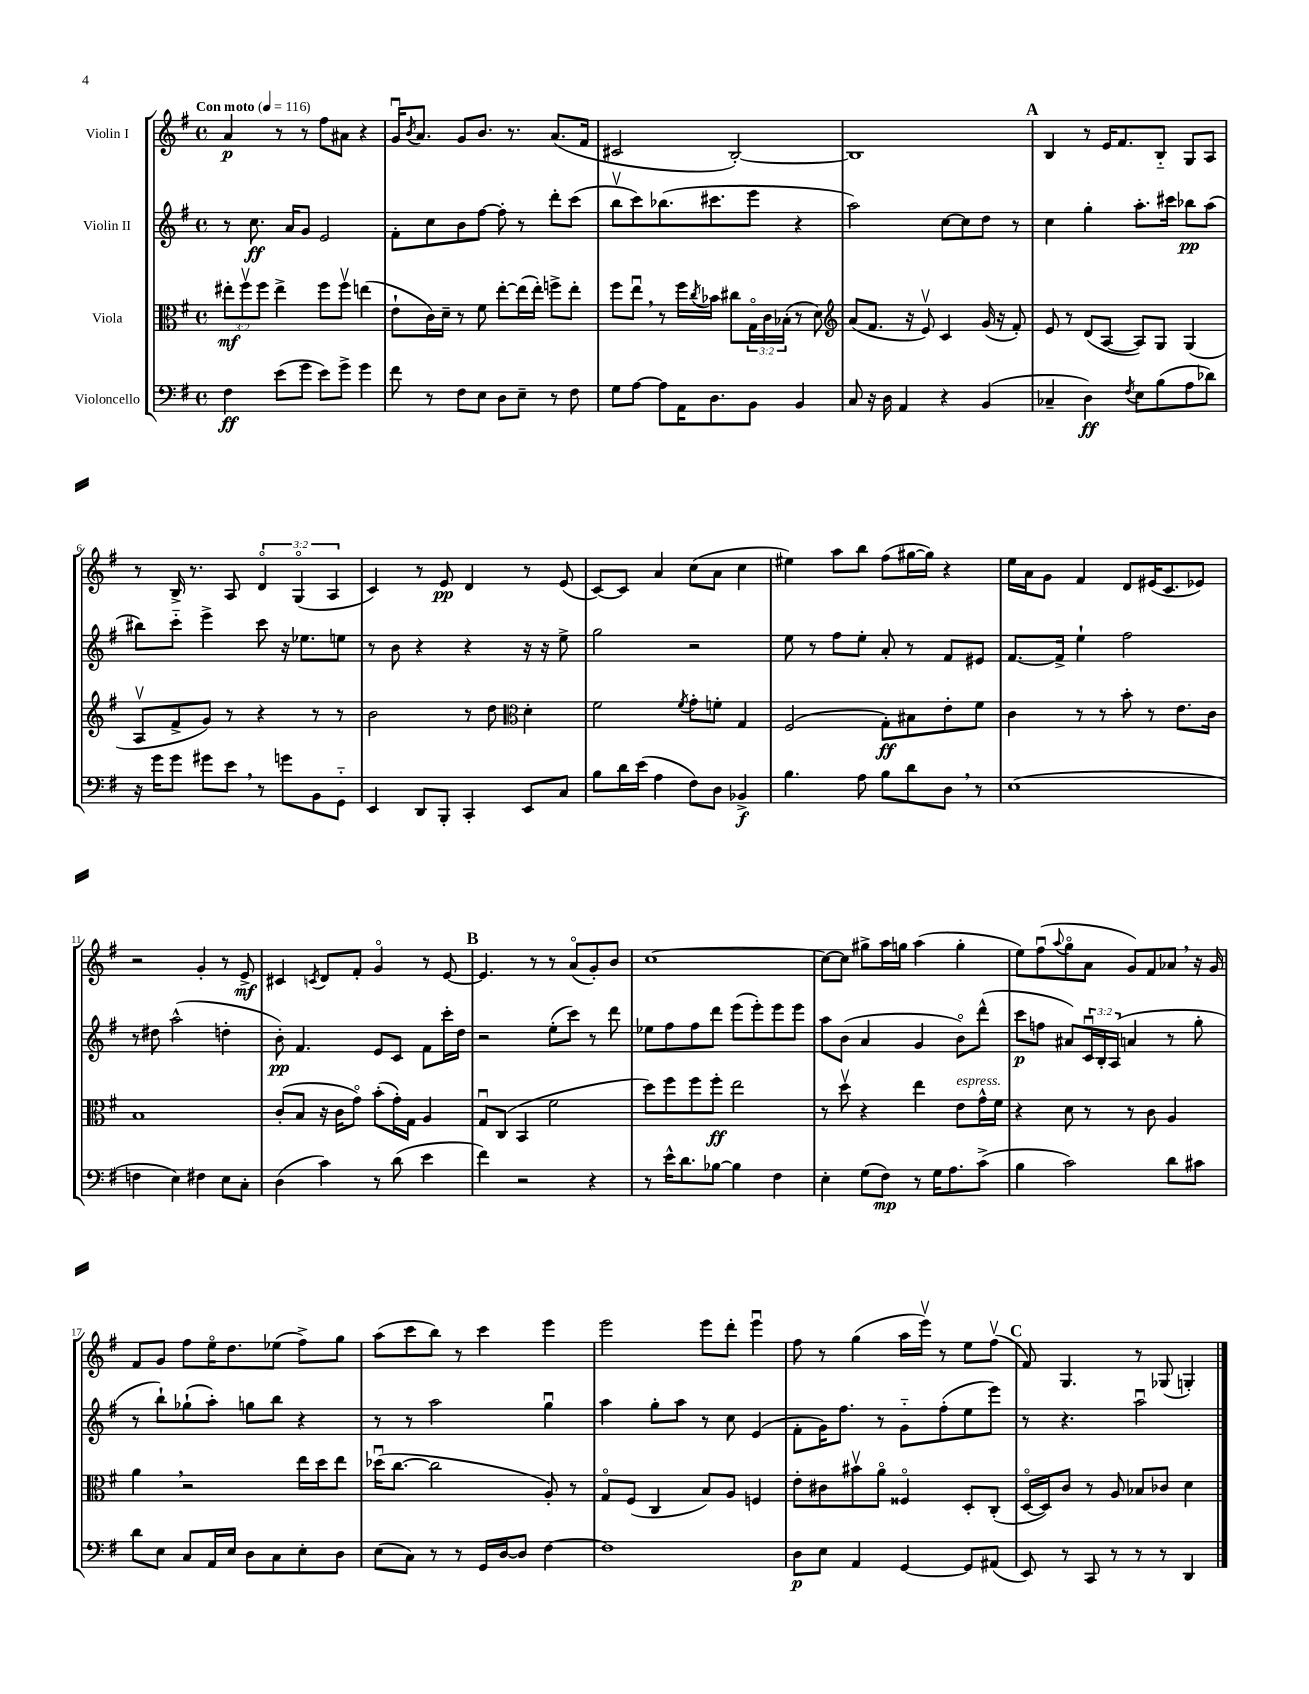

**kern	**kern	**kern	**kern
*staff4	*staff3	*staff2	*staff1
*clefF4	*clefC3	*clefG2	*clefG2
*k[f#]	*k[f#]	*k[f#]	*k[f#]
*M4/4	*M4/4	*M4/4	*M4/4
*met(c)	*met(c)	*met(c)	*met(c)
*MM116	*MM116	*MM116	*MM116
4F#	12ee#'	8r	4a
.	12ff#v	.	.
.	.	8.cc	.
.	12ff#	.	.
(8e	4ee#^	.	8r
.	.	16a	.
8g	.	8g	8r
8e)	8ff#	2e	8ff#
8g^	8ff#v	.	8a#
4g	(4ee	.	4r
=	=	=	=
8f#	8e`	8f#'	16gu
.	.	.	8qb
.	.	.	8.a
8r	16c)	8cc	.
.	16d~	.	.
8F#	8r	8b	8g
8E	8f#	[8ff#	8.b
8D	[8ee'	8ff#']	.
.	.	.	8.r
8E~	(16ee]	8r	.
.	16ee')	.	.
8r	8ff^	8ddd'	(8.a
8F#	8ee'	(8ccc	.
.	.	.	16f#
=	=	=	=
8G	8ff#	8bbv	2c#
[8A	8eeu	8ccc)	.
8A]	8r	(8.bb-	.
16AA	16ff#	.	.
.	8qcc	.	.
8.D	16b-	8.ccc#	.
.	8cc#	.	[2B')
8BB	24Go	8eee	.
.	24c	.	.
.	(24B-'	.	.
4BB	8r	4r	.
.	8d)	.	.
=	=	=	=
*	*clefG2	*	*
8C	(8a	2aa)	1B]
16r	8.f#	.	.
16D	.	.	.
4AA	.	.	.
.	16r	.	.
.	8ev)	.	.
4r	4c	[8cc	.
.	.	8cc]	.
(4BB	(16g	8dd	.
.	16r	.	.
.	8f#')	8r	.
=	=	=	=
4C-~	8e	4cc	4B
.	8r	.	.
4D)	(8d	4gg'	8r
.	[8A	.	16e
.	.	.	8.f#
8qF#	.	.	.
8E	8A])	8.aa'	.
(8B	8G	.	8B'~
.	.	16ccc#	.
8A	(4G	8bb-	8G
8d-)	.	(8aa	8A
=	=	=	=
16r	8Av	8bb#)	8r
16g	.	.	.
8g	8f#^	8ccc'~	16B^
.	.	.	8.r
8g#	8g)	4eee^	.
8e	8r	.	8A
8r	4r	8ccc	6do
8g	.	16r	.
.	.	.	(6Go
.	.	8.ee-	.
8BB	8r	.	.
.	.	.	6A
8GG'~	8r	8ee	.
=	=	=	=
4EE	2b	8r	4c)
.	.	8b	.
8DD	.	4r	8r
8BBB'	.	.	8e
4CC'	8r	4r	4d
.	8dd	.	.
*	*clefC3	*	*
8EE	4d'	16r	8r
.	.	16r	.
8C	.	8ee^	(8e
=	=	=	=
8B	2f#	2gg	[8c)
16d	.	.	8c]
(16e	.	.	.
4A	.	.	4a
.	8qf#	.	.
8F#)	8g'	2r	(8cc
8D	8f'	.	8a
4BB-^	4G	.	4cc
=	=	=	=
4.B	(2F#	8ee	4ee#)
.	.	8r	.
.	.	8ff#	8aa
8A	.	8ee'	8bb
8B	8G')	8a'	(8ff#
8d	8B#	8r	[16gg#
.	.	.	16gg#])
8D	8e'	8f#	4r
8r	8f#	8e#	.
=	=	=	=
(1E	4c	[8.f#	16ee
.	.	.	16a
.	.	.	8g
.	.	16f#^]	.
.	8r	4ee`	4f#
.	8r	.	.
.	8b'	2ff#	8d
.	8r	.	(16e#
.	.	.	8.c
.	8.e	.	.
.	.	.	8e-)
.	16c	.	.
=	=	=	=
4F	1B	8r	2r
.	.	8dd#	.
4E)	.	(2aa^^	.
4F#	.	.	4g'
8E	.	4dd'	8r
8C'	.	.	8e^
=	=	=	=
(4D	(8c'	8b')	4c#
.	8B	4.f#	.
.	.	.	8qc
4c)	16r	.	8d
.	16c	.	.
.	8go)	.	8f#'
8r	(8b'	8e	4go
(8d	16g')	8c	.
.	16G	.	.
4e	4A	8f#	8r
.	.	16ccc'	[8e
.	.	16dd	.
=	=	=	=
4f#)	8Gu	2r	4.e]
.	(8C	.	.
2r	4BB	.	.
.	.	.	8r
.	2f#	(8ee'	8r
.	.	8ccc)	(8ao
4r	.	8r	8g')
.	.	8ddd	8b
=	=	=	=
8r	8dd)	8ee-	[1cc
16e^^	8ff#	8ff#	.
8.d	.	.	.
.	8ff#	8ff#	.
[8B-	8ff#'	8ddd	.
4B-]	2ee	(8eee	.
.	.	8eee')	.
4F#	.	8eee	.
.	.	8eee	.
=	=	=	=
4E'	8r	8aa	8cc_
.	8ddv	(8b	8cc]
(8G	4r	4a	8gg#^
8F#)	.	.	16aa
.	.	.	16gg
8r	4ee	4g	(4aa
16G	.	.	.
8.A	.	.	.
.	8e	8bo)	4gg'
(8c^	16g^^	(8ddd^^	.
.	16f#	.	.
=	=	=	=
4B	4r	8ccc	8ee)
.	.	8ff	(8ff#u
.	.	.	8qqaa
2c)	8d	8a#)	8ggo
.	8r	24cu	8a
.	.	24B'	.
.	.	(24A	.
.	8r	4a	8g)
.	8c	.	8f#
8d	4A	8r	8a-
8c#	.	8gg'	16r
.	.	.	16g
=	=	=	=
8d	4a	8r	8f#
8E	.	8bb`)	8g
8C	2r	(8gg-`	8ff#
16AA	.	8aa')	16eeo
16E	.	.	8.dd
8D	.	8gg	.
8C	.	8bb	(8ee-
8E'	16ee	4r	8ff#^)
.	16dd	.	.
8D	8ee	.	8gg
=	=	=	=
(8E	(16dd-u	8r	(8aa
.	[8.cc	.	.
8C)	.	8r	8ccc
8r	2cc]	2aa	8bb)
8r	.	.	8r
16GG	.	.	4ccc
[16D	.	.	.
8D]	.	.	.
[4F#	8A')	4ggu	4eee
.	8r	.	.
=	=	=	=
1F#]	8Go	4aa	2eee
.	(8F#	.	.
.	4C	8gg'	.
.	.	8aa	.
.	8B)	8r	8eee
.	8A	8cc	8ddd'
.	4F	(4e	4eeeu
=	=	=	=
8D	8e'	8f#'	8ff#
8E	8c#	16g)	8r
.	.	8.ff#	.
4AA	8b#v	.	(4gg
.	8ao	8r	.
[4GG	4F##o	8g'~	16aa
.	.	.	16eeev)
.	.	(8ff#'	8r
8GG]	8D'	8ee	8ee
(8AA#	(8C'	8eee)	(8ff#v
=	=	=	=
8EE)	[16Do	8r	8f#)
.	16D])	.	.
8r	8c	4.r	4.G
8CC	8r	.	.
8r	8A	.	.
8r	8B-	2aau	8r
8r	8c-	.	(8G-
4DD	4d	.	4G')
==	==	==	==
*-	*-	*-	*-
